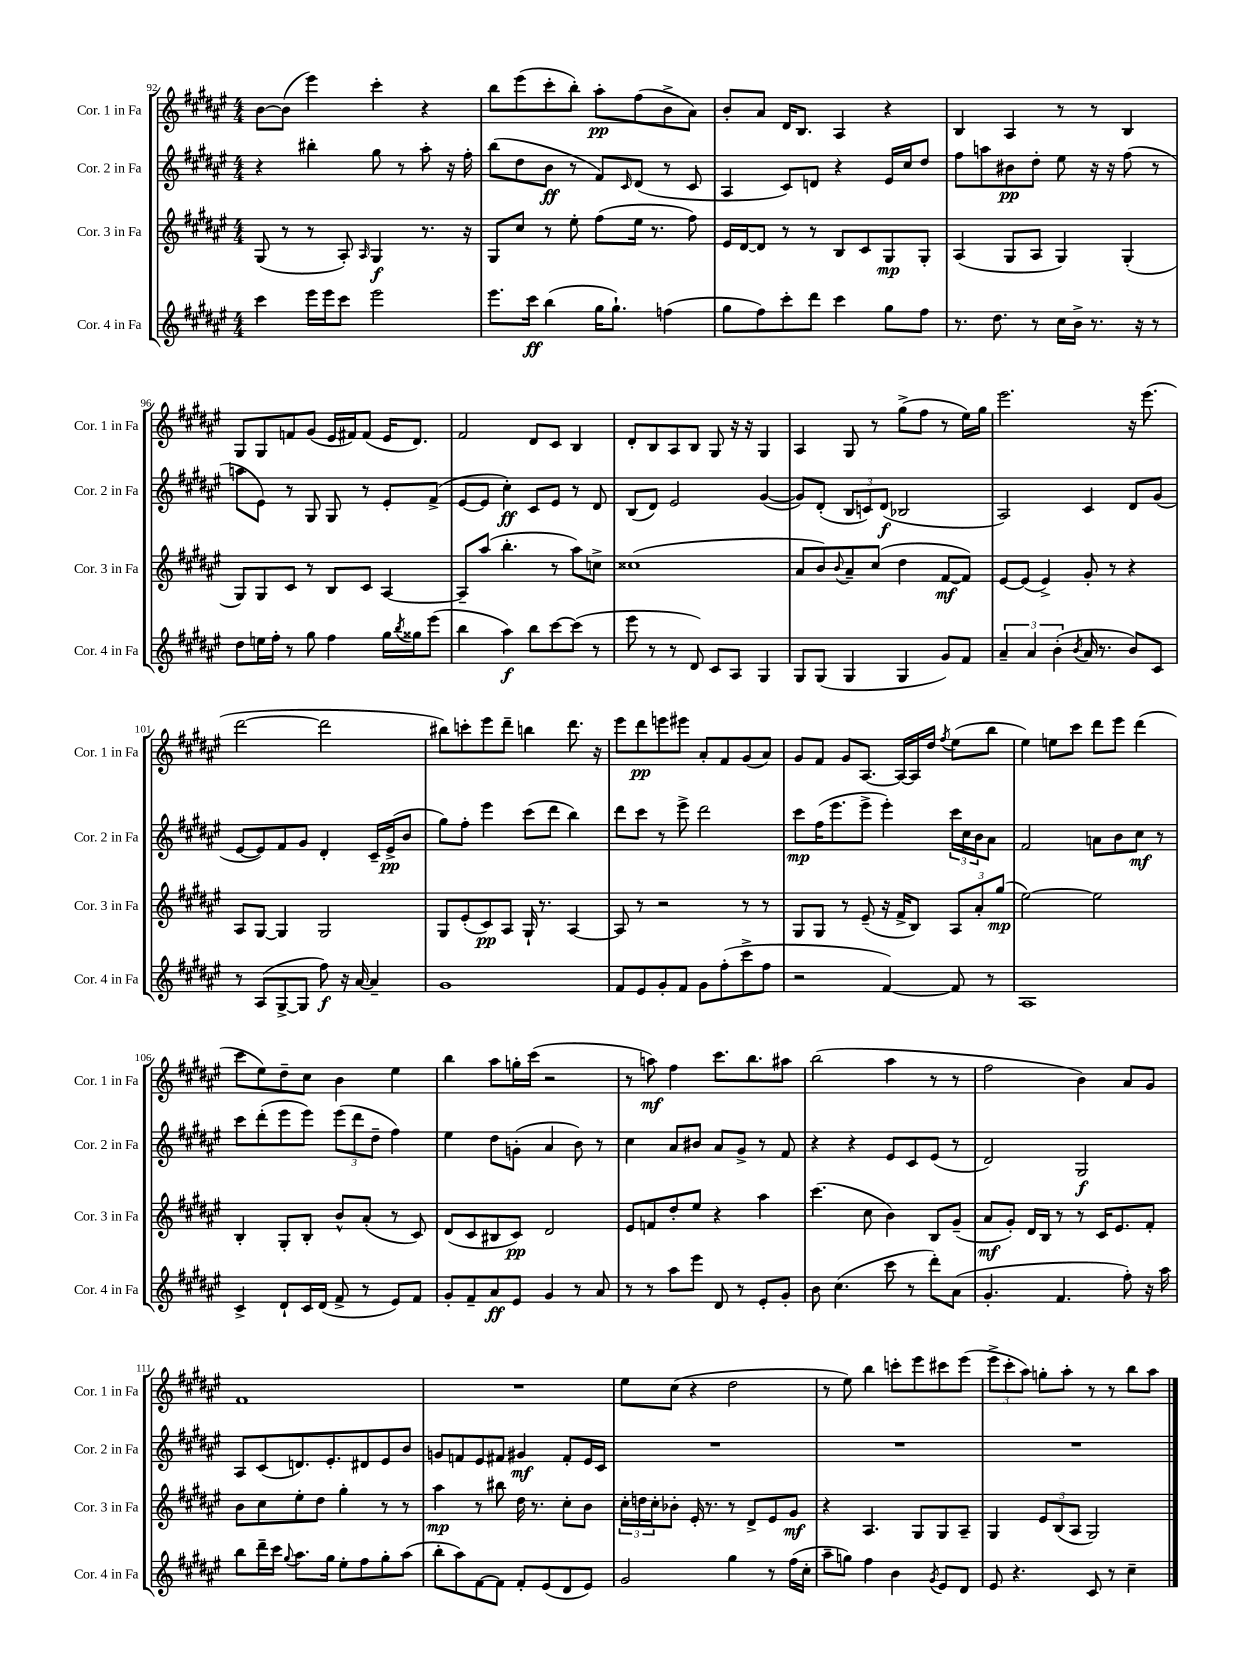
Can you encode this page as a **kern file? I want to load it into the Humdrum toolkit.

**kern	**kern	**kern	**kern
*staff4	*staff3	*staff2	*staff1
*clefG2	*clefG2	*clefG2	*clefG2
*k[f#c#g#d#a#e#]	*k[f#c#g#d#a#e#]	*k[f#c#g#d#a#e#]	*k[f#c#g#d#a#e#]
*M4/4	*M4/4	*M4/4	*M4/4
4ccc#	(8G#	4r	[8b
.	8r	.	(8b]
16eee#	8r	4bb#'	4eee#)
16eee#	.	.	.
8ccc#	8A#')	.	.
.	16qqA#	.	.
2eee#	4G#	8gg#	4ccc#'
.	.	8r	.
.	8.r	8aa#'	4r
.	.	16r	.
.	16r	16ff#'	.
=	=	=	=
8.eee#	8G#	(8bb	8bb
.	8cc#	8dd#	(8eee#
16ccc#	.	.	.
(4bb	8r	8b	8ccc#'
.	8ee#'	8r	8bb')
16gg#	(8ff#	8f#)	8aa#'
8.gg#`)	.	.	.
.	.	16qqc#	.
.	16ee#	(8d#	(8ff#
.	8.r	.	.
(4ff	.	8r	8b^
.	8ff#)	8c#	8a#)
=	=	=	=
8gg#	16e#	4A#	8b'
.	[16d#	.	.
8ff#)	8d#]	.	8a#
8ccc#'	8r	8c#)	16d#
.	.	.	8.B
8ddd#	8r	8d	.
4ccc#	8B	4r	4A#
.	8c#	.	.
8gg#	8G#	16e#	4r
.	.	16cc#	.
8ff#	8G#'	8dd#	.
=	=	=	=
8.r	(4A#	8ff#	4B
.	.	8aa	.
8.dd#	.	.	.
.	8G#	8b#	4A#
8r	8A#	8dd#'	.
16cc#	4G#)	8ee#	8r
16b^	.	.	.
8.r	.	16r	8r
.	.	16r	.
.	(4G#'	(8ff#	4B
16r	.	.	.
8r	.	8r	.
=	=	=	=
8dd#	8G#)	8aa	8G#
16ee	8G#	8e#)	8G#
16ff#'	.	.	.
8r	8c#	8r	8f
8gg#	8r	8G#	(8g#
4ff#	8B	8G#	16e#
.	.	.	16f#)
.	8c#	8r	(8f#
16gg#	[4A#	8e#'	16e#
8qbb	.	.	.
16gg##	.	.	8.d#)
(8eee#	.	(8f#^	.
=	=	=	=
4bb	8A#~]	[8e#	2f#
.	(8aa#	8e#]	.
4aa#)	4.bb'	4cc#')	.
8bb	.	8c#	8d#
[8ccc#	8r	8e#	8c#
(8ccc#]	8aa#)	8r	4B
8r	8cc^	8d#	.
=	=	=	=
8eee#	(1cc##	(8B	8d#'
8r	.	8d#)	8B
8r	.	2e#	8A#
8d#)	.	.	8B
8c#	.	.	8G#
8A#	.	.	16r
.	.	.	16r
4G#	.	([4g#	4G#
=	=	=	=
8G#	8a#	8g#])	4A#
(8G#	8b)	(8d#'	.
.	8qqb	.	.
4G#	8a#~	12B	8G#
.	.	12c)	.
.	(8cc#	.	8r
.	.	(12d#	.
4G#	4dd#	2B-	(8gg#^
.	.	.	8ff#
8g#)	[8f#	.	8r
8f#	8f#])	.	16ee#)
.	.	.	16gg#
=	=	=	=
6a#~	[8e#	2A#)	2.eee#
.	(8e#]	.	.
6a#	.	.	.
.	4e#^)	.	.
(6b'	.	.	.
8qb	.	.	.
16a#	8g#'	4c#	.
8.r	.	.	.
.	8r	.	.
8b)	4r	8d#	16r
.	.	.	(8.eee#
8c#	.	(8g#	.
=	=	=	=
8r	8A#	[8e#	[2ddd#
(8A#	[8G#	8e#])	.
[8G#^	4G#]	8f#	.
8G#]	.	8g#	.
8ff#)	2G#	4d#'	2ddd#]
16r	.	.	.
[16a#	.	.	.
4a#~]	.	16c#~	.
.	.	(16e#^	.
.	.	8b	.
=	=	=	=
1g#	8G#	8gg#)	8bb#)
.	(8e#'	8ff#'	8ccc'
.	8c#)	4eee#	8eee#
.	8A#	.	8ddd#~
.	16G#`	(8ccc#	4bb
.	8.r	.	.
.	.	8ddd#	.
.	[4A#	4bb)	8.ddd#
.	.	.	16r
=	=	=	=
8f#	8A#]	8ddd#	8eee#
8e#	8r	8ccc#	8ddd#
8g#'	2r	8r	8eee
8f#	.	8eee#^	8eee#
8g#	.	2ddd#	8a#'
(8ff#'	.	.	8f#
8ccc#^	8r	.	(8g#
8ff#	8r	.	8a#)
=	=	=	=
2r	8G#	8ccc#	8g#
.	8G#	(16ff#	8f#
.	.	8.eee#	.
.	8r	.	8g#
.	(8e#~	8eee#^	[8.A#
[4f#)	16r	4eee#')	.
.	16f#^	.	16A#_
.	8B)	.	16A#]
.	.	.	16dd#
.	.	.	8qff#
8f#]	12A#	24ccc#	(8ee#
.	.	24cc#	.
.	12a#'	24b	.
8r	.	8a#	8bb
.	(12gg#	.	.
=	=	=	=
1A#	[2ee#)	2f#	4ee#)
.	.	.	8ee
.	.	.	8ccc#
.	2ee#]	8a	8ddd#
.	.	8b	8eee#
.	.	8cc#	(4ddd#
.	.	8r	.
=	=	=	=
4c#^	4B'	8ccc#	8ccc#
.	.	(8ddd#'	8ee#)
8d#`	8G#'	8eee#	8dd#~
16c#	8B'	8eee#)	8cc#
(16d#	.	.	.
8f#^	8b^^	(12eee#	4b
.	.	12ddd#	.
8r	(8a#'	.	.
.	.	12dd#~	.
8e#)	8r	4ff#)	4ee#
8f#	8c#)	.	.
=	=	=	=
8g#'	(8d#	4ee#	4bb
8f#~	8c#	.	.
8a#	8B#	8dd#	8aa#
8e#	8c#)	(8g'	16gg'
.	.	.	(16ccc#
4g#	2d#	4a#	2r
8r	.	8b)	.
8a#	.	8r	.
=	=	=	=
8r	8e#	4cc#	8r
8r	8f	.	8aa)
8aa#	8dd#'	8a#	4ff#
8eee#	8ee#	8b#	.
8d#	4r	8a#	8.ccc#
8r	.	8g#^	.
.	.	.	8.bb
8e#'	4aa#	8r	.
8g#'	.	8f#	8aa#
=	=	=	=
8b	(4.ccc#	4r	(2bb
(4.cc#	.	.	.
.	.	4r	.
.	8cc#	.	.
8ccc#	4b)	8e#	4aa#
8r	.	8c#	.
8ddd#')	8B	(8e#	8r
(8a#	(8g#~	8r	8r
=	=	=	=
4.g#'	8a#	2d#)	2ff#
.	8g#')	.	.
.	16d#	.	.
.	16B	.	.
4.f#	8r	.	.
.	8r	2G#	4b)
.	16c#	.	.
.	8.e#	.	.
8ff#')	.	.	8a#
16r	8f#'	.	8g#
16aa#	.	.	.
=	=	=	=
8bb	8b	8A#	1f#
16ddd#~	8cc#	(8c#	.
16ccc#	.	.	.
8qqgg#	.	.	.
8.aa#	8ee#'	8.d)	.
.	8dd#	.	.
16gg#	.	8.e#'	.
8ee#'	4gg#'	.	.
8ff#	.	8d#	.
8gg#'	8r	8e#	.
(8aa#	8r	8b	.
=	=	=	=
8bb'	4aa#	8g	1r
8aa#)	.	8f	.
[8f#	8r	8e#	.
8f#]	8bb#	8f#	.
8f#'	16dd#	4g#	.
.	8.r	.	.
(8e#	.	.	.
8d#	8cc#'	8f#'	.
8e#)	8b	16e#	.
.	.	16c#	.
=	=	=	=
2g#	24cc#'	1r	8ee#
.	24dd	.	.
.	24cc#'	.	.
.	8b-'	.	(8cc#
.	16e#'	.	4r
.	8.r	.	.
4gg#	8r	.	2dd#
.	8d#^	.	.
8r	8e#	.	.
(16ff#	8g#	.	.
16cc#'	.	.	.
=	=	=	=
8aa#~	4r	1r	8r
8gg)	.	.	8ee#)
4ff#	4.A#	.	4bb
4b	.	.	8ccc'
.	8G#	.	8eee#
8qg#	.	.	.
8e#	8G#	.	8ccc#
8d#	8A#~	.	(8eee#
=	=	=	=
8e#	4G#	1r	12eee#^
.	.	.	12ccc#'
4.r	.	.	.
.	.	.	12aa#)
.	12e#	.	8gg'
.	(12B	.	.
.	.	.	8aa#'
.	12A#	.	.
8c#	2G#)	.	8r
8r	.	.	8r
4cc#~	.	.	8bb
.	.	.	8aa#
==	==	==	==
*-	*-	*-	*-
